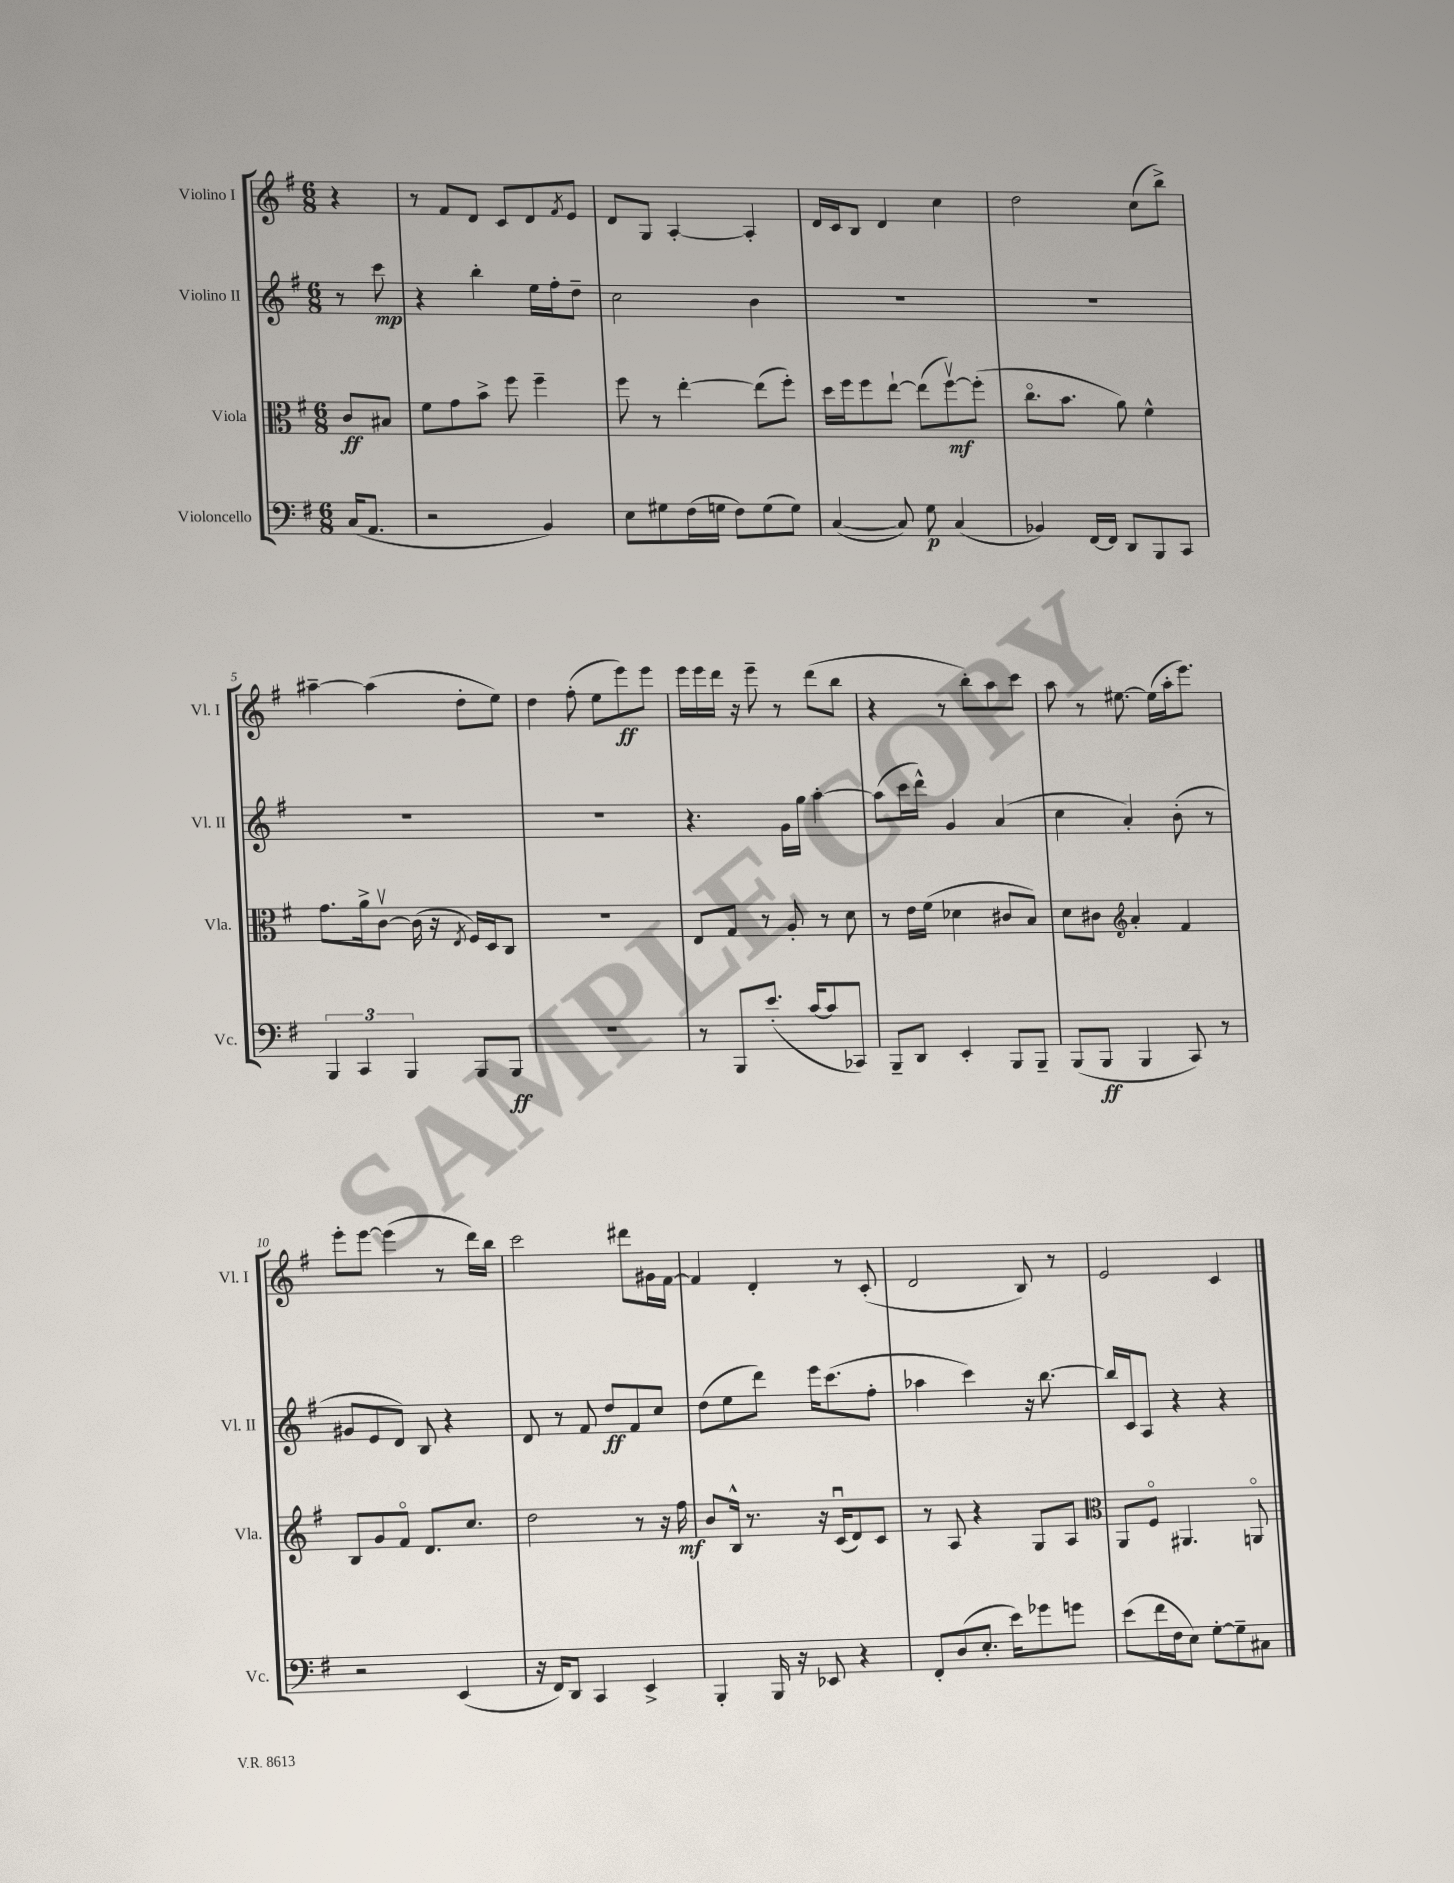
<<
\new StaffGroup <<
\new Staff = "s0" \with { instrumentName = "Violino I" shortInstrumentName = "Vl. I" } {
    \clef treble \key g \major \numericTimeSignature \time 6/8 \partial 4
    r4 |
    r8 fis'8 d'8 c'8 d'8 \acciaccatura { fis'8 } e'8 |
    d'8 g8 a4~-. a4-. |
    d'16 c'16 b8 d'4 c''4 |
    d''2 c''8( b''8->) |
    ais''4~-- ais''4( d''8-. e''8) |
    d''4 fis''8-.( e''8 e'''8\ff) e'''8 |
    e'''16 e'''16 d'''16 r16 e'''8-- r8 d'''8( b''8 |
    r4 r8 b''8-.) a''8 c'''8 |
    a''8 r8 eis''8.~ eis''16( a''16-. e'''8.) |
    e'''8-. e'''8~ e'''4( r8 d'''16) b''16 |
    c'''2 dis'''8 gis'16 fis'16~ |
    fis'4 d'4-. r8 c'8-.( |
    d'2 b8) r8 |
    e'2 c'4 \bar "|." |
}
\new Staff = "s1" \with { instrumentName = "Violino II" shortInstrumentName = "Vl. II" } {
    \clef treble \key g \major \numericTimeSignature \time 6/8 \partial 4
    r8 c'''8\mp |
    r4 b''4-. e''16 fis''16-. d''8-- |
    c''2 b'4 |
    R2. |
    R2. |
    R2. |
    R2. |
    r4. g'16 g''16 a''4~-. |
    a''8( c'''16 d'''16-^) g'4 a'4( |
    c''4 a'4-.) b'8-.( r8 |
    gis'8 e'8 d'8) b8 r4 |
    d'8 r8 fis'8 d''8\ff fis'8 c''8 |
    d''8( e''8 d'''8) e'''16 c'''8.( fis''8-. |
    aes''4 c'''4) r16 b''8.~ |
    b''16 c'16 a8 r4 r4 \bar "|." |
}
\new Staff = "s2" \with { instrumentName = "Viola" shortInstrumentName = "Vla." } {
    \clef alto \key g \major \numericTimeSignature \time 6/8 \partial 4
    c'8\ff bis8 |
    fis'8 g'8 b'8-> fis''8 fis''4-- |
    fis''8 r8 e''4~-. e''8( fis''8-.) |
    d''16 fis''16 fis''8 e''8~-! e''8( fis''8~\upbow\mf) fis''8-.( |
    c''8.\flageolet b'8. a'8) fis'4-^ |
    g'8. a'16-> c'8~\upbow c'16( r16 \acciaccatura { e8 } fis16) d16 c8 |
    R2. |
    e8 g8 r8 a8-. r8 d'8 |
    r8 e'16 fis'16( des'4 cis'8 b8) |
    d'8 cis'8 \clef treble a'4-. fis'4 |
    b8 g'8 fis'8\flageolet d'8. c''8. |
    d''2 r8 r16 fis''16\mf |
    b'8 b16-^ r8. r16 c'16\downbow( d'8) c'8 |
    r8 a8 r4 g8 a8 |
    \clef alto a,8 fis8\flageolet ais,4. a,8\flageolet \bar "|." |
}
\new Staff = "s3" \with { instrumentName = "Violoncello" shortInstrumentName = "Vc." } {
    \clef bass \key g \major \numericTimeSignature \time 6/8 \partial 4
    c16( a,8. |
    r2 b,4) |
    e8 gis8 fis16( g16 fis8) g8( g8) |
    c4~( c8) g8\p c4( |
    bes,4) fis,16~ fis,16 d,8 b,,8 c,8 |
    \tuplet 3/2 { b,,4 c,4 b,,4 } b,,8 b,,8\ff |
    R2. |
    r8 b,,8 e'8.-.( c'16~ c'8 ces,8) |
    b,,8-- d,8 e,4-. b,,8 b,,8-- |
    b,,8( b,,8\ff b,,4 c,8) r8 |
    r2 e,4( |
    r16 fis,16) d,8 c,4 e,4-> |
    b,,4-. b,,16 r16 ees,8 r4 |
    fis,8-. d8( e8.-. e'16) ges'8 g'8 |
    e'8( fis'16 fis16 e8) g8~-. g8-- cis8 \bar "|." |
}
>>
>>
